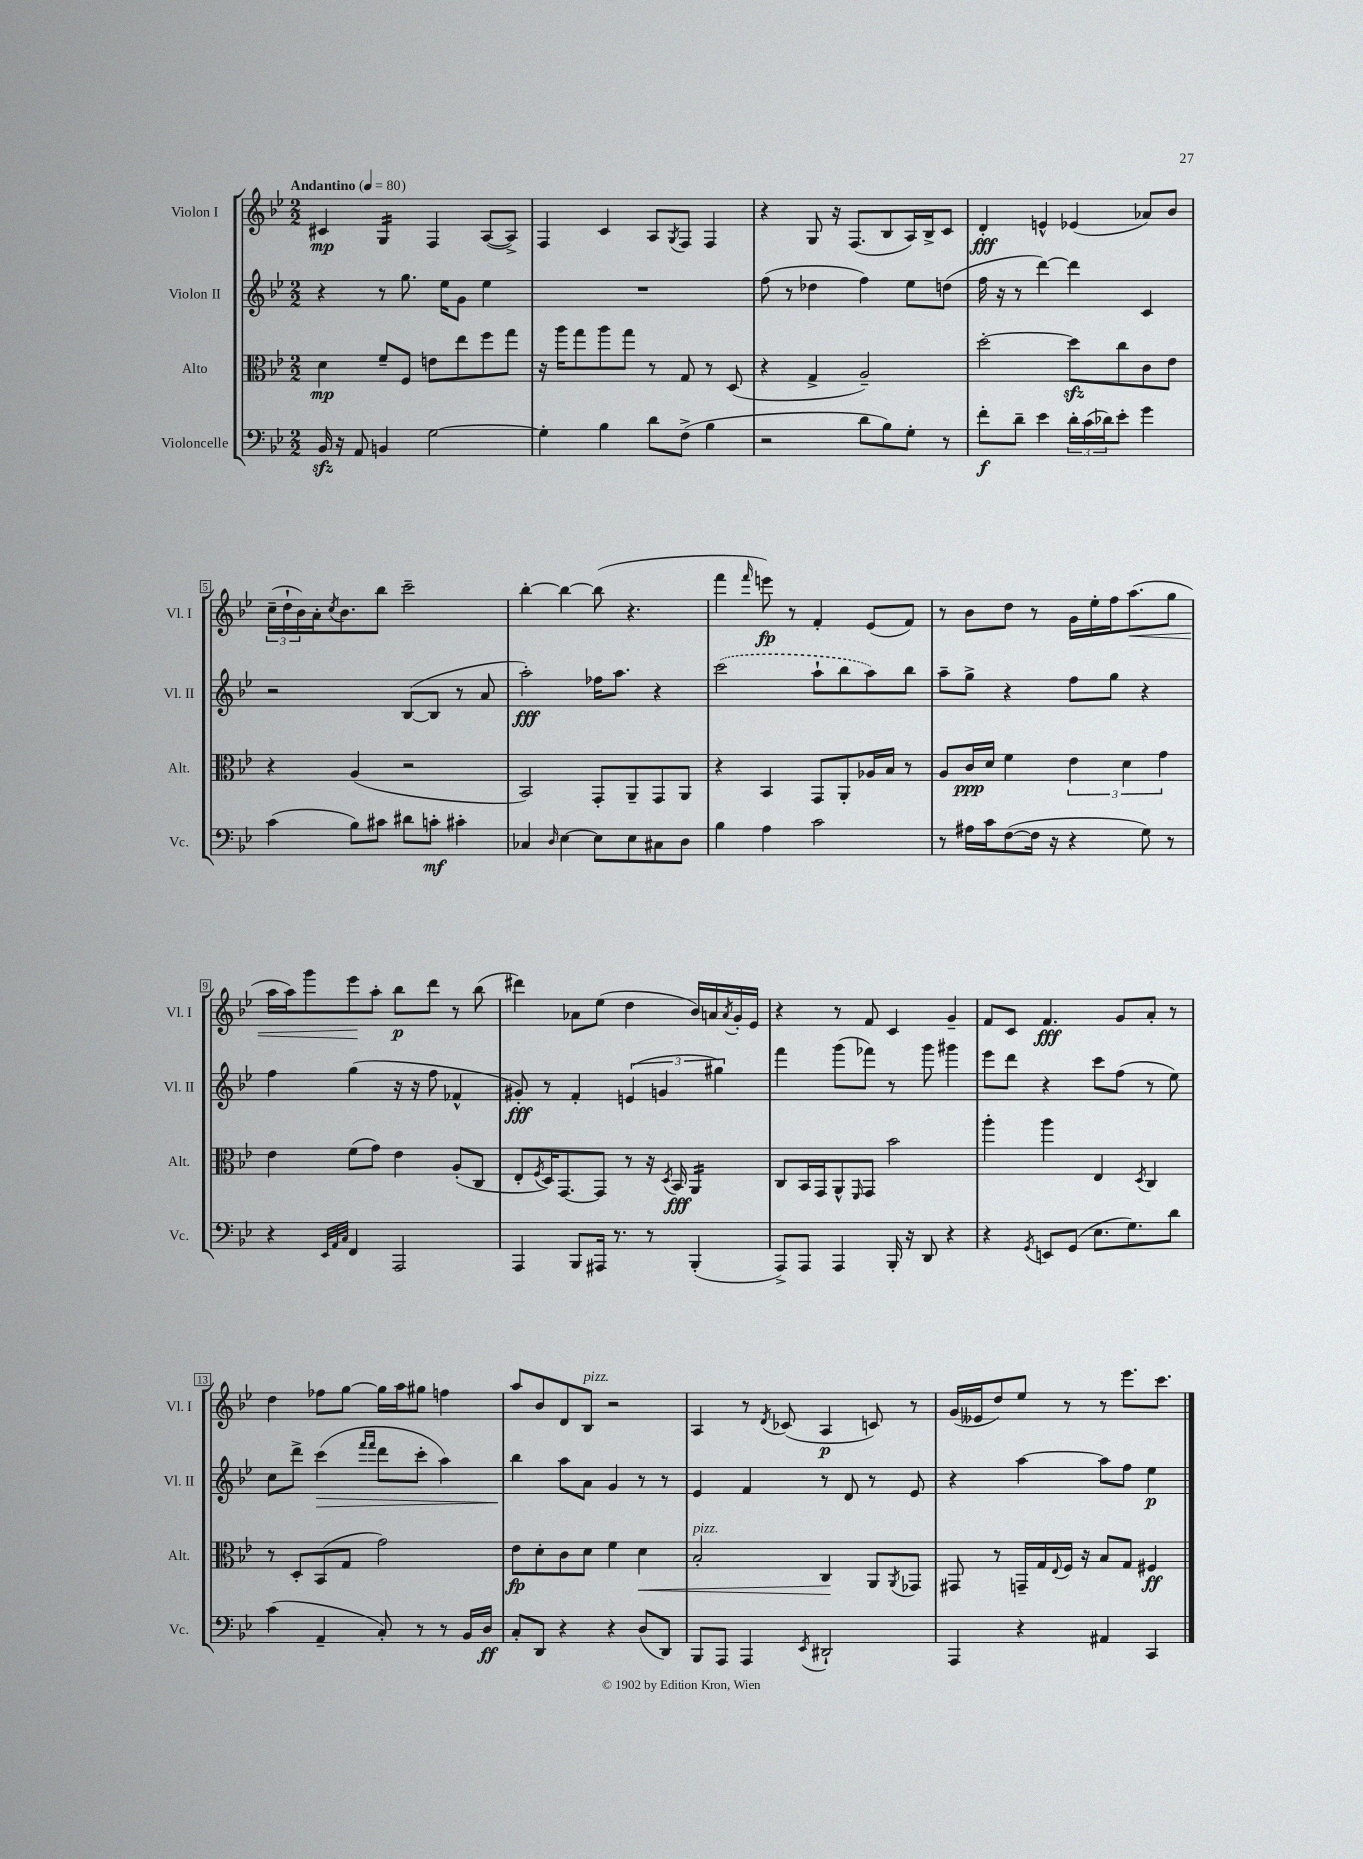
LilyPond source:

<<
\new StaffGroup <<
\new Staff = "s0" \with { instrumentName = "Violon I" shortInstrumentName = "Vl. I" } {
    \clef treble \key bes \major \numericTimeSignature \time 2/2 \tempo "Andantino" 4 = 80
    cis'4\mp g4:16 f4 a8~( a8->) |
    f4 c'4 a8 \acciaccatura { g8 } f8 f4 |
    r4 g8 r16 f8.( bes8 a16) bes16-> c'8 |
    d'4-.\fff e'4-^ ees'4( aes'8) bes'8 |
    \tuplet 3/2 { c''16--( d''16-! bes'16) } a'16-. \acciaccatura { c''8 } bes'8. bes''8 c'''2-- |
    bes''4~-. bes''4~ bes''8( r4. |
    f'''4 \grace { f'''16 } e'''8\fp) r8 f'4-. ees'8( f'8) |
    r8 bes'8 d''8 r8 g'16 ees''16-. f''16 a''8.\<( g''8 |
    a''16 a''16) g'''8 ees'''8\! a''8-. bes''8\p d'''8 r8 bes''8( |
    dis'''4) aes'8 ees''8( d''4 bes'16) a'16 \acciaccatura { a'8 } g'16-. ees'16 |
    r4 r8 f'8 c'4 g'4-- |
    f'8 c'8 f'4.\fff g'8 a'8-. r8 |
    d''4 fes''8 g''8~ g''16 a''16 gis''8 f''4 |
    a''8 bes'8 d'8 bes8^\markup { \italic "pizz." } r2 |
    a4 r8 \acciaccatura { d'8 } ces'8( a4\p c'8) r8 |
    g'16( eeses'16 d''8) ees''8 r8 r8 ees'''8. c'''8. \bar "|." |
}
\new Staff = "s1" \with { instrumentName = "Violon II" shortInstrumentName = "Vl. II" } {
    \clef treble \key bes \major \numericTimeSignature \time 2/2
    r4 r8 g''8. ees''16 g'8 ees''4 |
    R1 |
    f''8( r8 des''4 f''4) ees''8 d''8( |
    f''16 r16 r8 d'''4~) d'''4 c'4 |
    r2 bes8~( bes8 r8 a'8 |
    a''2-.\fff) fes''16 a''8. r4 |
    \once \slurDashed c'''2( a''8-! bes''8 a''8) bes''8 |
    a''8-- g''8-> r4 f''8 g''8 r4 |
    f''4 g''4( r16 r16 f''8 fes'4-^ |
    gis'8-.\fff) r8 f'4-. \tuplet 3/2 { e'4( g'4 gis''4) } |
    f'''4 g'''8( fes'''8) r8 g'''8 gis'''4 |
    ees'''8 d'''8 r4 c'''8 f''8( r8 ees''8) |
    c''8 d'''8-> c'''4\>( \grace { f'''16 f'''16 } d'''8 c'''8-. a''4) |
    bes''4\! a''8 a'8 g'4 r8 r8 |
    ees'4 f'4 r8 d'8 r8 ees'8 |
    r4 a''4~ a''8 f''8 ees''4\p \bar "|." |
}
\new Staff = "s2" \with { instrumentName = "Alto" shortInstrumentName = "Alt." } {
    \clef alto \key bes \major \numericTimeSignature \time 2/2
    d'4\mp f'8-- f8 e'8 ees''8 f''8 g''8 |
    r16 a''16 g''8 a''8 g''8 r8 g8 r8 d8( |
    r4 g4-> a2--) |
    d''2~-. d''8\sfz c''8 c'8 ees'8 |
    r4 a4( r2 |
    bes,2) g,8-. a,8-- g,8 a,8 |
    r4 bes,4 g,8 a,8-. aes16 bes16 r8 |
    a8 c'16\ppp d'16 f'4 \tuplet 3/2 { ees'4 d'4 g'4 } |
    ees'4 f'8( g'8) ees'4 a8-.( c8 |
    ees8-. \acciaccatura { f8 } d16) g,8.~ g,8 r8 r16 \acciaccatura { d8 } bes,16\fff a,4:16 |
    c8 bes,16 g,16 a,8-^ \grace { f,16 } g,8 bes'2 |
    a''4-. a''4 ees4 \acciaccatura { d8 } c4 |
    r8 d8-. bes,8( g8 g'2) |
    ees'8\fp d'8-. c'8 d'8 f'4 d'4\< |
    bes2-.^\markup { \italic "pizz." } c4\! a,8 \acciaccatura { a,8 } ges,8 |
    gis,8 r8 g,16-- g16 \appoggiatura { ees8 } f16 r16 bes8 g8 fis4\ff \bar "|." |
}
\new Staff = "s3" \with { instrumentName = "Violoncelle" shortInstrumentName = "Vc." } {
    \clef bass \key bes \major \numericTimeSignature \time 2/2
    bes,16\sfz r16 a,8 b,4 g2~ |
    g4-. bes4 d'8 f8->( bes4 |
    r2 d'8 bes8) g8-. r8 |
    f'8-.\f d'8-- ees'4 \tuplet 3/2 { d'16-. c'16( des'16) } ees'8-. g'4 |
    c'4( bes8) cis'8 dis'8 c'8-.\mf cis'4-. |
    ces4 \grace { d16 } ees4~ ees8 ees8 cis8 d8 |
    bes4 a4 c'2 |
    r8 ais16 c'16 f8~( f16 r16 r4 g8) r8 |
    r4 \grace { ees,32 a,32 c32 } f,4 a,,2 |
    a,,4 bes,,8 ais,,16 r8. r8 bes,,4-.( |
    a,,8->) a,,8 a,,4 bes,,16-. r16 d,8 r4 |
    r4 \acciaccatura { g,8 } e,8 g,8( ees8. g8.) d'8 |
    c'4( a,4-- c8-.) r8 r8 bes,16 d16\ff |
    c8-. d,8 r4 r4 d8( d,8) |
    bes,,8 a,,8 a,,4 \acciaccatura { ees,8 } dis,2-! |
    a,,4 r4 ais,4 c,4 \bar "|." |
}
>>
>>
\layout { \context { \Score \override BarNumber.stencil = #(make-stencil-boxer 0.1 0.3 ly:text-interface::print) } }
